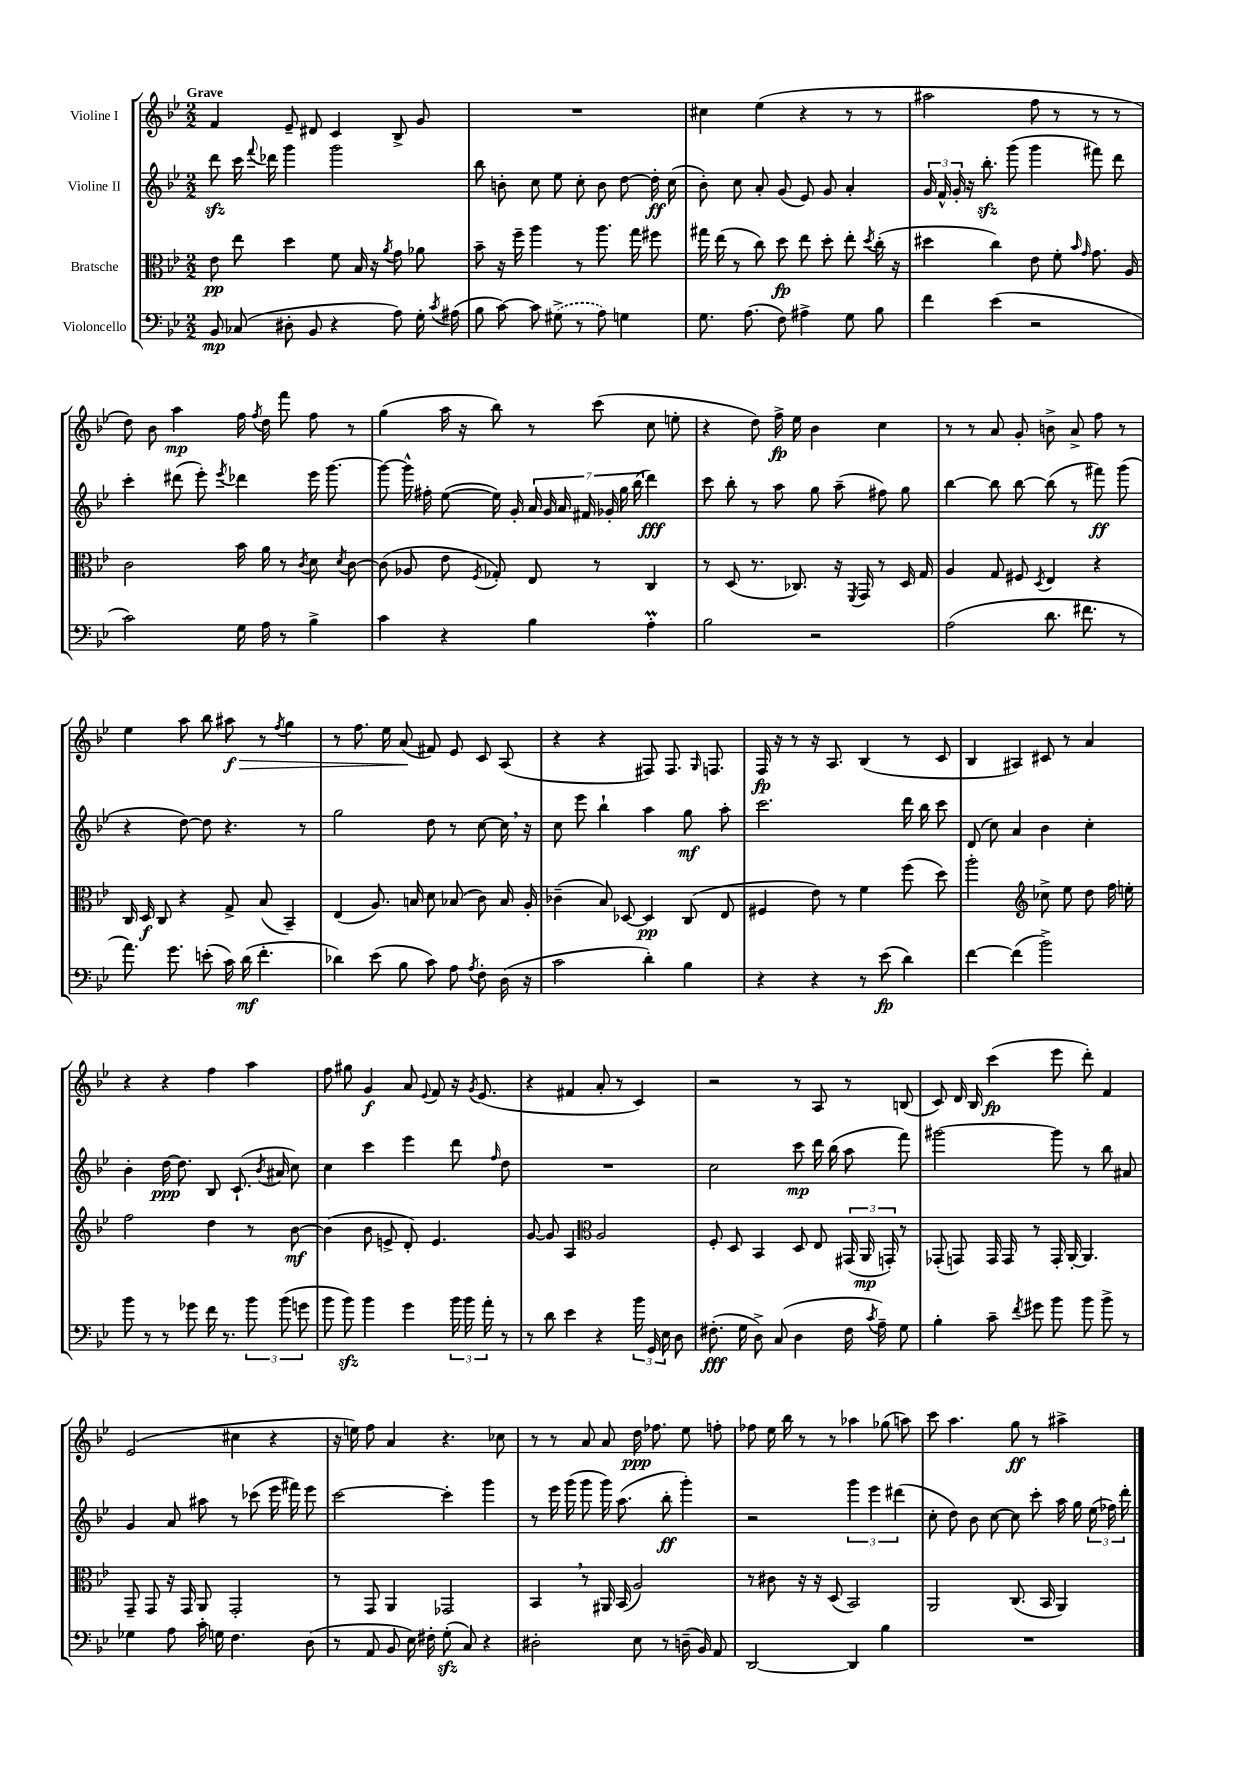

**kern	**dynam	**kern	**dynam	**kern	**dynam	**kern	**dynam
*part4	*part4	*part3	*part3	*part2	*part2	*part1	*part1
*staff4	*staff4	*staff3	*staff3	*staff2	*staff2	*staff1	*staff1
*I"Violoncello	*	*I"Bratsche	*	*I"Violine II	*	*I"Violine I	*
*clefF4	*	*clefC3	*	*clefG2	*	*clefG2	*
*k[b-e-]	*	*k[b-e-]	*	*k[b-e-]	*	*k[b-e-]	*
*M2/2	*	*M2/2	*	*M2/2	*	*M2/2	*
=1	=1	=1	=1	=1	=1	=1	=1
!	!	!	!	!	!	!LO:TX:a:B:t=Grave	!
8BB-/	mp	8e-\	pp	8dddzz\	.	4f/	.
(8C-X/	.	8ee-\	.	16ccc\	.	.	.
.	.	.	.	8qqfff/	.	.	.
.	.	.	.	16ddd-X\	.	.	.
8D#X'\	.	4dd\	.	4ggg\	.	8e-~/	.
8BB-/	.	.	.	.	.	8d#X/	.
4r	.	8f\	.	2ggg\	.	4c/	.
.	.	16B-/	.	.	.	.	.
.	.	16r	.	.	.	.	.
.	.	8qa/	.	.	.	.	.
8A\)	.	8g\	.	.	.	8B-^/	.
16G'\	.	8a-X\	.	.	.	8g/	.
8qc/	.	.	.	.	.	.	.
(16A#X\	.	.	.	.	.	.	.
=2	=2	=2	=2	=2	=2	=2	=2
8B-\	.	8b-~\	.	8bb-\	.	1r	.
[8c\)	.	16r	.	8bn'\	.	.	.
.	.	16ff~\	.	.	.	.	.
8c\]	.	4aa\	.	8cc\	.	.	.
(8G#X^\	.	.	.	8ee-\	.	.	.
8r	.	8r	.	8cc'\	.	.	.
8A\)	.	8.aa\	.	8b\	.	.	.
4Gn\	.	.	.	[8dd\	.	.	.
.	.	16gg\	.	.	.	.	.
.	.	8ff#X\	.	16dd'\]	ff	.	.
.	.	.	.	(16cc\	.	.	.
=3	=3	=3	=3	=3	=3	=3	=3
8.G\	.	16gg#X\	.	8b-'\)	.	4cc#X\	.
.	.	(16ee-\	.	.	.	.	.
.	.	8r	.	8cc\	.	.	.
(8.A\	.	.	.	.	.	.	.
.	.	8cc\)	.	8a'/	.	(4ee-\	.
8F\)	.	8dd\	fp	(8g/	.	.	.
4A#X^\	.	8ee-\	.	8e-/)	.	4r	.
.	.	8dd'\	.	8g/	.	.	.
8G\	.	8ee-'\	.	4a'/	.	8r	.
.	.	8qdd/	.	.	.	.	.
8B-\	.	(16cc'\	.	.	.	8r	.
.	.	16r	.	.	.	.	.
=4	=4	=4	=4	=4	=4	=4	=4
4f\	.	4dd#X\	.	24g/	.	2aa#X\	.
.	.	.	.	24f^^/	.	.	.
.	.	.	.	24g'/	.	.	.
.	.	.	.	16r	.	.	.
.	.	.	.	8.bb-zz'\	.	.	.
(4e-\	.	4cc\)	.	.	.	.	.
.	.	.	.	(8ggg\	.	.	.
2r	.	8e-\	.	4ggg\	.	8ff\	.
.	.	8f'\	.	.	.	8r	.
.	.	16qqb-/	.	.	.	.	.
.	.	16qqg/	.	.	.	.	.
.	.	8.g\	.	8fff#X\)	.	8r	.
.	.	.	.	8ddd\	.	8r	.
.	.	16A/	.	.	.	.	.
!!LO:LB:g=z
=5	=5	=5	=5	=5	=5	=5	=5
2c\)	.	2c\	.	4ccc'\	.	8dd\)	.
.	.	.	.	.	.	8b-\	.
.	.	.	.	(8ddd#X\	.	4aa\	mp
.	.	.	.	8eee-'\)	.	.	.
.	.	.	.	8qeee-/	.	.	.
16G\	.	16b-\	.	4ddd-X\	.	16ff\	.
.	.	.	.	.	.	8qff/	.
16A\	.	16a\	.	.	.	16dd\	.
8r	.	8r	.	.	.	8fff\	.
.	.	8qc/	.	.	.	.	.
4B-^\	.	8d\	.	16eee-\	.	8ff\	.
.	.	.	.	[8.ggg\	.	.	.
.	.	8qd/	.	.	.	.	.
.	.	[8c\	.	.	.	8r	.
=6	=6	=6	=6	=6	=6	=6	=6
4c\	.	(8c\]	.	8ggg\_	.	(4gg\	.
.	.	8A-X/	.	16ggg^^\]	.	.	.
.	.	.	.	16ff#X'\	.	.	.
4r	.	8e-\	.	([8ee-\	.	16aa\	.
.	.	.	.	.	.	16r	.
.	.	8qF/	.	.	.	.	.
.	.	8G-X'/)	.	16ee-\])	.	8bb-\)	.
.	.	.	.	16g'/	.	.	.
4B-\	.	8E-/	.	28a/	.	8r	.
.	.	.	.	28g/	.	.	.
.	.	.	.	28a/	.	.	.
.	.	.	.	28f#X/	.	.	.
.	.	8r	.	.	.	(8ccc\	.
.	.	.	.	28g-X'/	.	.	.
.	.	.	.	28gg\	.	.	.
.	.	.	.	(28bb-\	.	.	.
4Am'\	.	4C/	.	4ddd\)	fff	8cc\	.
.	.	.	.	.	.	8een'\	.
=7	=7	=7	=7	=7	=7	=7	=7
2B-\	.	8r	.	8ccc\	.	4r	.
.	.	(8D/	.	8bb-'\	.	.	.
.	.	8.r	.	8r	.	8dd\)	.
.	.	.	.	8aa\	.	16ff^\	fp
.	.	8.C-X/)	.	.	.	16ee-\	.
2r	.	.	.	8gg\	.	4b-\	.
.	.	16r	.	(8aa~\	.	.	.
.	.	8qFF/	.	.	.	.	.
.	.	16GG/	.	.	.	.	.
.	.	8r	.	8ff#X\)	.	4cc\	.
.	.	16D/	.	8gg\	.	.	.
.	.	16G/	.	.	.	.	.
=8	=8	=8	=8	=8	=8	=8	=8
(2A\	.	4A/	.	[4bb-\	.	8r	.
.	.	.	.	.	.	8r	.
.	.	8G/	.	8bb-\]	.	8a/	.
.	.	8F#X/	.	[8bb-\	.	8g'/	.
.	.	8qD/	.	.	.	.	.
8.d\	.	4E-/	.	(8bb-\]	.	8bn^\	.
.	.	.	.	8r	.	8a^/	.
8.f#X\	.	.	.	.	.	.	.
.	.	4r	.	8fff#X\)	ff	8ff\	.
8r	.	.	.	(8ggg\	.	8r	.
!!LO:LB:g=z
=9	=9	=9	=9	=9	=9	=9	=9
8.a\)	.	16C/	.	4r	.	4ee-\	.
.	.	16D/	f	.	.	.	.
.	.	8C/	.	.	.	.	.
8.g\	.	.	.	.	.	.	.
.	.	4r	.	[8dd\)	.	8aa\	.
(8en'\	.	.	.	8dd\]	.	8bb-\	.
!	!	!	!	!	!	!	!LO:HP:b
16c\)	.	8G^/	.	4.r	.	8aa#X\	> f
(16d\	mf	.	.	.	.	.	.
4.f'\	.	(8B-/	.	.	.	8r	.
.	.	.	.	.	.	8qff/	.
.	.	4BB-~/)	.	.	.	4gg\	.
.	.	.	.	8r	.	.	.
=10	=10	=10	=10	=10	=10	=10	=10
4d-X\)	.	(4E-/	.	2gg\	.	8r	.
.	.	.	.	.	.	8.ff\	.
(8e-\	.	8.A/)	.	.	.	.	.
.	.	.	.	.	.	16ee-\	.
8B-\	.	.	.	.	.	(8a/	.
.	.	16Bn/	.	.	.	.	.
8c\)	.	8d\	.	8dd\	.	8f#X/)	]
8A\	.	(8B-X/	.	8r	.	8e-/	.
8qA/	.	.	.	.	.	.	.
8F'\	.	8c\)	.	[8cc\	.	8c/	.
(16D\	.	16B-/	.	16cc,\]	.	(8A/	.
16r	.	16A'/	.	16r	.	.	.
=11	=11	=11	=11	=11	=11	=11	=11
2c\	.	(4c-X~\	.	8cc\	.	4r	.
.	.	.	.	8eee-\	.	.	.
.	.	8B-/)	.	4bb-`\	.	4r	.
.	.	[8D-X/	.	.	.	.	.
4d'\)	.	4D-/]	pp	4aa\	.	8F#X/)	.
.	.	.	.	.	.	8.F#/	.
4B-\	.	(8C/	.	8gg\	mf	.	.
.	.	.	.	.	.	16qqG/	.
.	.	.	.	.	.	8.Fn/	.
.	.	8E-/	.	8aa'\	.	.	.
=12	=12	=12	=12	=12	=12	=12	=12
4r	.	4F#X/	.	2.ccc\	.	16F/	fp
.	.	.	.	.	.	16r	.
.	.	.	.	.	.	8r	.
4r	.	8e-\)	.	.	.	16r	.
.	.	.	.	.	.	8.A/	.
.	.	8r	.	.	.	.	.
8r	.	4f\	.	.	.	(4B-/	.
(8e-\	fp	.	.	.	.	.	.
4d\)	.	(8ff\	.	16ddd\	.	8r	.
.	.	.	.	16bb-\	.	.	.
.	.	8dd\)	.	8ccc\	.	8c/	.
=13	=13	=13	=13	=13	=13	=13	=13
[4f\	.	2aa'\	.	(8d/	.	4B-/	.
.	.	.	.	8cc\)	.	.	.
(4f\]	.	.	.	4a/	.	4A#X/)	.
*	*	*clefG2	*	*	*	*	*
2b-^\)	.	8cc-X^\	.	4b-\	.	8c#X/	.
.	.	8ee-\	.	.	.	8r	.
.	.	8dd\	.	4cc'\	.	4a/	.
.	.	16ff\	.	.	.	.	.
.	.	16een'\	.	.	.	.	.
!!LO:LB:g=z
=14	=14	=14	=14	=14	=14	=14	=14
8b-\	.	2ff\	.	4b-'\	.	4r	.
8r	.	.	.	.	.	.	.
8r	.	.	.	[16dd\	ppp	4r	.
.	.	.	.	8.dd\]	.	.	.
8g-X\	.	.	.	.	.	.	.
16f\	.	4dd\	.	8B-/	.	4ff\	.
8.r	.	.	.	.	.	.	.
.	.	.	.	(8.c`/	.	.	.
12b-\	.	8r	.	.	.	4aa\	.
.	.	.	.	8qb-/	.	.	.
.	.	.	.	16a#X/	.	.	.
(12b-\	.	.	.	.	.	.	.
.	.	[8b-\	mf	8cc\)	.	.	.
12gn\	.	.	.	.	.	.	.
=15	=15	=15	=15	=15	=15	=15	=15
8b-\	.	(4b-\]	.	4cc\	.	8ff\	.
8b-zz\)	.	.	.	.	.	8gg#X\	.
4b-\	.	8b-\	.	4ccc\	.	4g/	f
.	.	8en^/	.	.	.	.	.
4g\	.	8d'/)	.	4eee-\	.	8a/	.
.	.	.	.	.	.	8qqe-/	.
.	.	4.e/	.	.	.	8f/	.
24b-\	.	.	.	8ddd\	.	16r	.
24b-\	.	.	.	.	.	.	.
.	.	.	.	.	.	8qg/	.
.	.	.	.	.	.	(8.e-/	.
24a'\	.	.	.	.	.	.	.
.	.	.	.	16qqff/	.	.	.
8r	.	.	.	8dd\	.	.	.
=16	=16	=16	=16	=16	=16	=16	=16
8r	.	[8g/	.	1r	.	4r	.
8d\	.	8g/]	.	.	.	.	.
4e-\	.	4A/	.	.	.	4f#X/	.
*	*	*clefC3	*	*	*	*	*
4r	.	2A/	.	.	.	8a'/	.
.	.	.	.	.	.	8r	.
24b-\	.	.	.	.	.	4c/)	.
24GG/	.	.	.	.	.	.	.
24E-\	.	.	.	.	.	.	.
8D\	.	.	.	.	.	.	.
=17	=17	=17	=17	=17	=17	=17	=17
(8.F#X'\	fff	8F'/	.	2cc\	.	2r	.
.	.	8D/	.	.	.	.	.
16G\	.	.	.	.	.	.	.
8D^\)	.	4BB-/	.	.	.	.	.
(8C/	.	.	.	.	.	.	.
4D\	.	8D/	.	8ccc\	mp	8r	.
.	.	8E-/	.	16ddd\	.	8A/	.
.	.	.	.	(16bb-\	.	.	.
16F#\	.	(24GG#X/	.	8aa\	.	8r	.
.	.	24AA/	mp	.	.	.	.
8qc/	.	.	.	.	.	.	.
16A~\)	.	.	.	.	.	.	.
.	.	24GGn'/)	.	.	.	.	.
8G\	.	8r	.	8fff\)	.	(8Bn/	.
=18	=18	=18	=18	=18	=18	=18	=18
4B-'\	.	(8GG-X'/	.	[2ggg#X\	.	8c/)	.
.	.	8GGn/)	.	.	.	16d/	.
.	.	.	.	.	.	16B-/	.
8c~\	.	16GG/	.	.	.	(4ccc\	fp
.	.	16GG/	.	.	.	.	.
8qf/	.	.	.	.	.	.	.
8g#X\	.	8r	.	.	.	.	.
8b-\	.	16GG'/	.	8ggg#\]	.	8eee-\	.
.	.	[16AA'/	.	.	.	.	.
8b-\	.	4.AA/]	.	8r	.	8ddd'\)	.
8b-^\	.	.	.	8bb-\	.	4f/	.
8r	.	.	.	8a#X/	.	.	.
!!LO:LB:g=z
=19	=19	=19	=19	=19	=19	=19	=19
4G-X\	.	8GG~/	.	4g/	.	(2e-/	.
.	.	8GG/	.	.	.	.	.
8A\	.	16r	.	8a/	.	.	.
.	.	16GG/	.	.	.	.	.
16c'\	.	8AA/	.	8aa#X\	.	.	.
16Gn\	.	.	.	.	.	.	.
4.F\	.	2GG'/	.	8r	.	4cc#X\	.
.	.	.	.	(8ccc-X\	.	.	.
.	.	.	.	16eee-\	.	4r	.
.	.	.	.	16fff#X\)	.	.	.
(8D\	.	.	.	8eee-\	.	.	.
=20	=20	=20	=20	=20	=20	=20	=20
8r	.	8r	.	[2ccc\	.	16r	.
.	.	.	.	.	.	16een\)	.
8AA/	.	8GG/	.	.	.	8ff\	.
8BB-/	.	4AA/	.	.	.	4a/	.
16E-\)	.	.	.	.	.	.	.
16F#X'\	.	.	.	.	.	.	.
(8Gzz'\	.	2GG-X/	.	4ccc'\]	.	4.r	.
8C/)	.	.	.	.	.	.	.
4r	.	.	.	4ggg\	.	.	.
.	.	.	.	.	.	8cc-X\	.
=21	=21	=21	=21	=21	=21	=21	=21
2D#X'\	.	4BB-,/	.	8r	.	8r	.
.	.	.	.	16eee-\	.	8r	.
.	.	.	.	(16ggg\	.	.	.
.	.	8r	.	8ggg\	.	8a/	.
.	.	16AA#X/	.	16ggg\)	.	8a/	.
.	.	(16BB-/	.	(8.aa\	.	.	.
8E-\	.	2A/)	.	.	.	16dd\	ppp
.	.	.	.	.	.	8.ff-X\	.
8r	.	.	.	8bb-'\	ff	.	.
(16Dn~\	.	.	.	4ggg'\)	.	8ee-\	.
16BB-/)	.	.	.	.	.	.	.
8AA/	.	.	.	.	.	8ffn'\	.
=22	=22	=22	=22	=22	=22	=22	=22
[2DD/	.	8r	.	2r	.	8ff-X\	.
.	.	8c#X\	.	.	.	16ee-\	.
.	.	.	.	.	.	16bb-\	.
.	.	16r	.	.	.	8r	.
.	.	16r	.	.	.	.	.
.	.	(8D/	.	.	.	8r	.
4DD/]	.	2BB-/)	.	6ggg\	.	4aa-X\	.
.	.	.	.	6eee-\	.	.	.
4B-\	.	.	.	.	.	(8gg-X\	.
.	.	.	.	(6ddd#X\	.	.	.
.	.	.	.	.	.	8aan\)	.
=23	=23	=23	=23	=23	=23	=23	=23
1r	.	2AA/	.	8cc'\	.	8ccc\	.
.	.	.	.	8dd\)	.	4.aa\	.
.	.	.	.	8b-\	.	.	.
.	.	.	.	[8cc\	.	.	.
.	.	(8.C/	.	8cc\]	.	8gg\	ff
.	.	.	.	8ccc'\	.	8r	.
.	.	16BB-/	.	.	.	.	.
.	.	4AA/)	.	16aa\	.	4aa#X^\	.
.	.	.	.	16gg\	.	.	.
.	.	.	.	(24ee-\	.	.	.
.	.	.	.	24ff-X\)	.	.	.
.	.	.	.	24ddd'\	.	.	.
==	==	==	==	==	==	==	==
*-	*-	*-	*-	*-	*-	*-	*-
